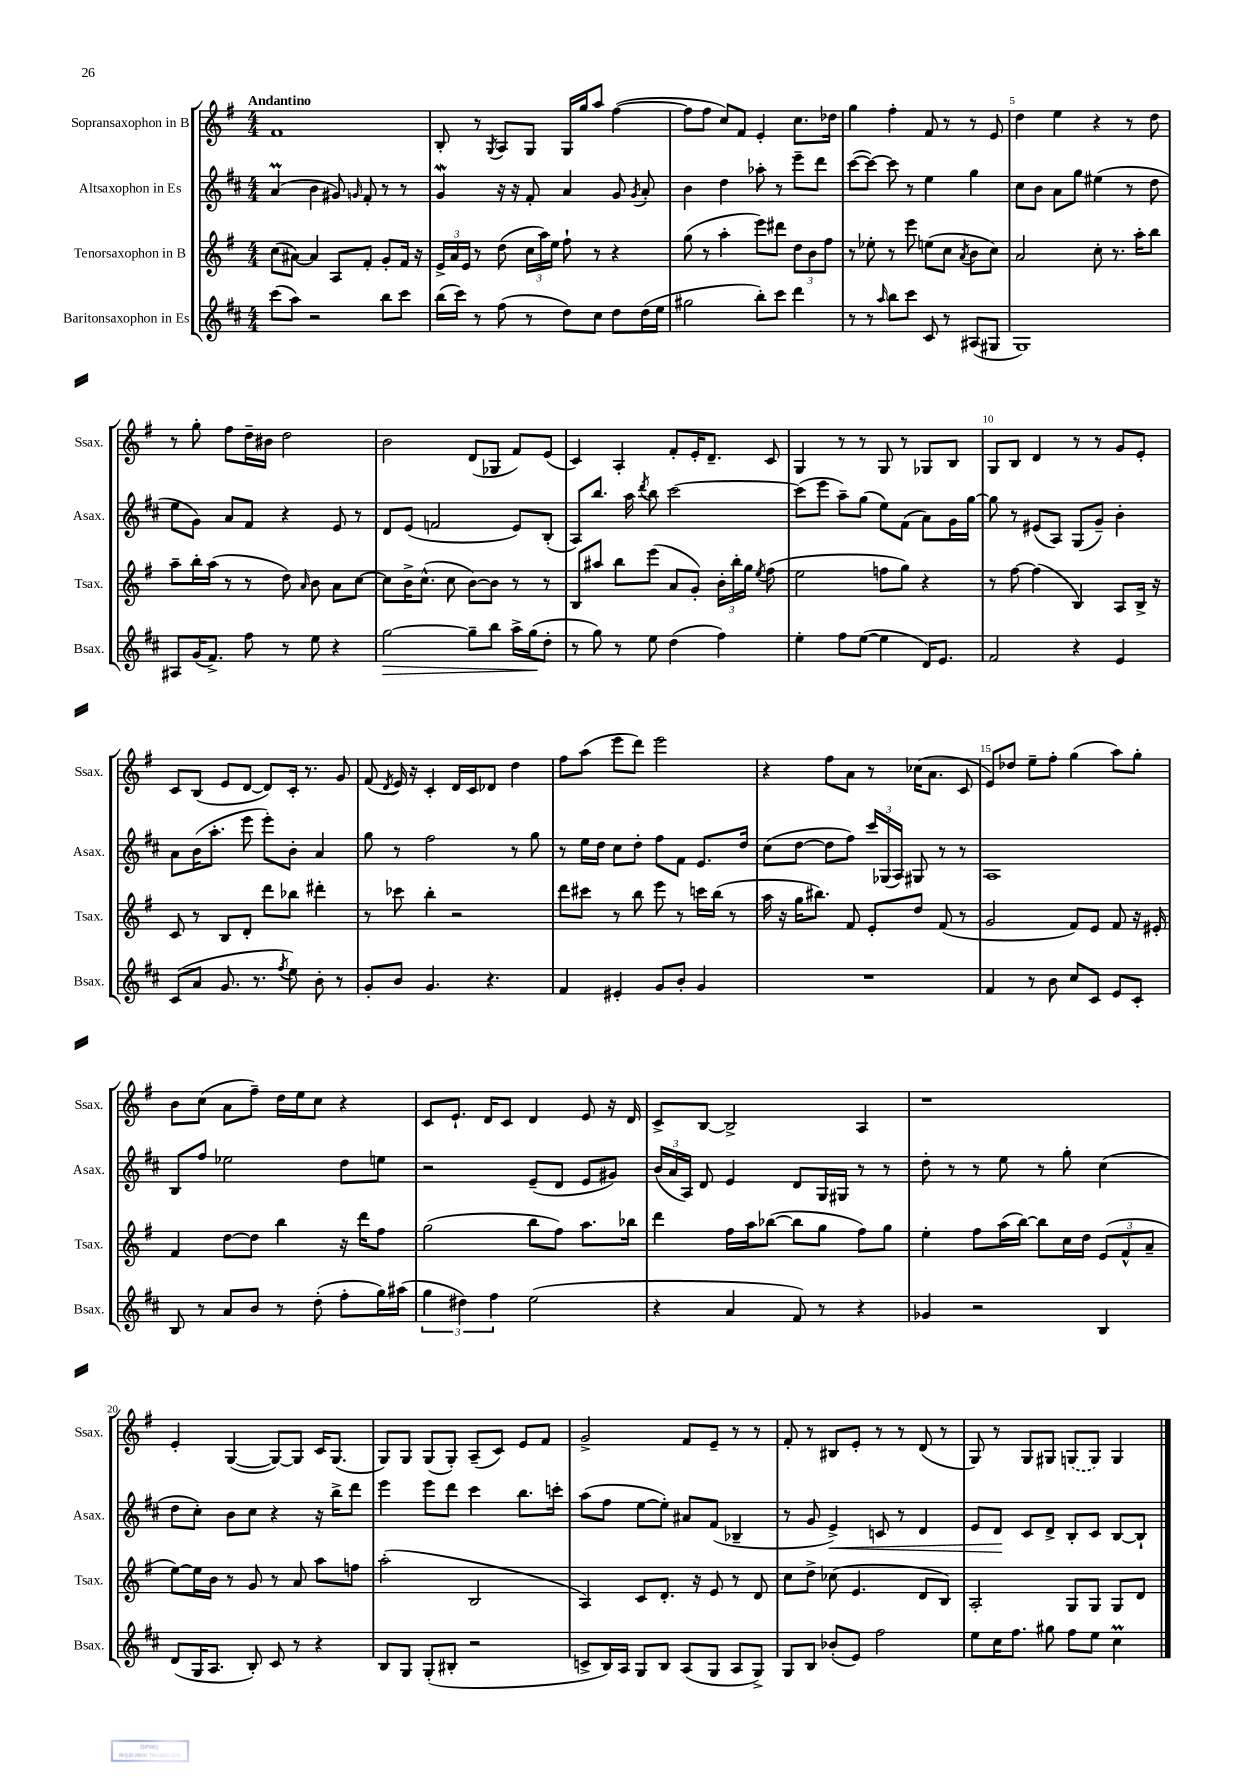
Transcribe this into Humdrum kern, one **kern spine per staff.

**kern	**kern	**kern	**kern
*staff4	*staff3	*staff2	*staff1
*clefG2	*clefG2	*clefG2	*clefG2
*k[f#c#]	*k[f#]	*k[f#c#]	*k[f#]
*M4/4	*M4/4	*M4/4	*M4/4
(8ccc#\L	(8cc\L	(4a/	1f#
8aa\J)	[8a#\J)	.	.
2r	4a#/]	4b\	.
.	8A/L	8g#/)	.
.	.	16qqg/	.
.	8f#'/J	8f#'/	.
8bb\L	8g'/L	8r	.
8ccc#\J	16f#/Jk	8r	.
.	16r	.	.
=	=	=	=
(16bb\LL	24e^/LL	4g/	8B'/
.	24a/	.	.
16ccc#\JJ)	.	.	.
.	24e/JJ	.	.
8r	8r	.	8r
.	.	.	8qG/
(8ff#\	(8dd\	16r	8A/L
.	.	16r	.
8r	24cc\LL	8f#'/	8G/J
.	24aa\)	.	.
.	24ee\JJ	.	.
8dd\L)	8ff#`\	4a/	16G/LL
.	.	.	16gg/J
8cc#\J	8r	.	8aa/J
8dd\L	4r	8g/	([4ff#\
.	.	8qg/	.
(16dd\L	.	8a'/	.
16ee\JJ	.	.	.
=	=	=	=
2gg#\	(8gg\	4b\	8ff#\]L
.	8r	.	8ff#\J
.	4aa'\	4dd\	8cc/L)
.	.	.	8f#/J
8bb'\L)	8eee\L)	8aa-'\	4e'/
8ccc#\J	8ddd#\J	8r	.
4ddd\	12dd\L	8eee~\L	8.cc\L
.	12b\	.	.
.	.	8ddd\J	.
.	12ff#\J	.	.
.	.	.	16dd-\Jk
=	=	=	=
8r	8r	([8ccc#\L	4gg\
8r	8ee-'\	8ccc#\_J)	.
16qqaa/	.	.	.
8bb\L	8r	8ccc#\]	4ff#'\
8ccc#\J	8eee\	8r	.
8c#/	(8ee\L	4ee\	8f#/
8r	8cc\J	.	8r
.	8qa/	.	.
(8A#/L	8b\L	4gg\	8r
8G#/J	8cc\J)	.	8e/
=	=	=	=
1G)	2a/	8cc#\L	4dd\
.	.	8b\J	.
.	.	8a\L	4ee\
.	.	8gg\J	.
.	8cc'\	(4ee#\	4r
.	8.r	.	.
.	.	8r	8r
.	16aa'\LK	.	.
.	8bb\J	8dd\	8dd\
=	=	=	=
8A#/L	8aa~\L	8ee\L	8r
(16g/K	16bb'\L	8g\J)	8gg'\
8.f#^/J)	(16aa\JJ	.	.
.	8r	8a/L	8ff#\L
8ff#\	8r	8f#/J	16dd~\L
.	.	.	16b#\JJ
8r	8dd\)	4r	2dd\
.	16qqa/	.	.
8ee\	8b\	.	.
4r	8a\L	8e/	.
.	[8cc\J	8r	.
=	=	=	=
[2gg\	8cc\]L	8d/L	2b\
.	16b^\K	(8e/J	.
.	(8.cc^^\J	.	.
.	.	2f/	.
.	8cc\	.	.
8gg~\]L	[8b\L)	.	(8d/L
8bb\J	8b\]J	.	8G-/J
16aa^\LL	8r	8e/L)	8f#/L)
(16gg\J	.	.	.
8dd'\J	8r	(8B'/J	(8e/J
=	=	=	=
8r	8B/L	8A/L)	4c/)
8gg\)	8aa#/J	8.bb/J	.
8r	8bb\L	.	4A'/
.	.	16aa\	.
.	.	8qddd/	.
8ee\	(8eee\J	8bb\	.
(4dd\	8a/L	[2ccc#\	8f#'/L
.	8g'/J)	.	16e'/K
.	.	.	8.d~/J
4ff#\)	24b'\LL	.	.
.	24bb'\	.	.
.	24gg\JJ	.	.
.	8qee/	.	.
.	(8ff#\	.	8c/
=	=	=	=
4ee'\	2ee\	(8ccc#\]L	4G/
.	.	8eee\J	.
8ff#\L	.	8aa~\L)	8r
([8ee\J	.	(8gg\J	8r
4ee\]	8ff\L	8ee\L)	8G/
.	8gg\J)	(8f#\J	8r
16d/LK)	4r	8a\L)	8G-/L
8.e/J	.	.	.
.	.	16g\L	8B/J
.	.	[16gg\JJ	.
=	=	=	=
2f#/	8r	8gg\]	8G/L
.	[8ff#\	8r	8B/J
.	(4ff#\]	(8e#/L	4d/
.	.	8A/J)	.
4r	4B/)	(8G/L	8r
.	.	8g~/J)	8r
4e/	8A/L	4b'\	8g/L
.	16B^/Jk	.	8e'/J
.	16r	.	.
=	=	=	=
(8c#/L	8c/	8a\L	8c/L
8a/J	8r	(16b\K	(8B/J
.	.	8.aa'\J	.
8.g/	8B/L	.	8e/L
.	8d'/J	8eee\	[8d/J
8.r	.	.	.
.	8ddd\L	8eee'\L)	8d/]L)
8qff#/	.	.	.
8ee\)	8bb-\J	8b'\J	16c'/Jk
.	.	.	8.r
8b'\	4ddd#'\	4a/	.
8r	.	.	8g/
=	=	=	=
8g'/L	8r	8gg\	(8f#/
.	.	.	8qd/
8b/J	8ccc-\	8r	16e/)
.	.	.	16r
4.g/	4bb'\	2ff#\	4c'/
.	2r	.	16d/LL
.	.	.	16c/J
4.r	.	.	8d-/J
.	.	8r	4dd\
.	.	8gg\	.
=	=	=	=
4f#/	8ddd\L	8r	8ff#\L
.	8ccc#\J	16ee\LL	(8aa\J
.	.	16dd\JJ	.
4e#'/	8r	8cc#\L	8eee\L
.	8bb\	8dd'\J	8ddd\J)
8g/L	8eee\	8ff#\L	2eee\
8b'/J	8r	8f#\J	.
4g/	16ccc\LL	8.e/L	.
.	(16bb\JJ	.	.
.	8r	.	.
.	.	16dd/Jk	.
=	=	=	=
1r	16aa\	(8cc#\L	4r
.	16r	.	.
.	16gg\LK	[8dd\J	.
.	8.bb#\J)	.	.
.	.	8dd\]L	8ff#\L
.	8f#/	8ff#\J)	8a\J
.	8e'/L	24ccc#/LL	8r
.	.	(24G-/	.
.	.	24A/JJ)	.
.	8dd/J	8G#/	(16cc-\LK
.	.	.	8.a\J
.	(8f#/	8r	.
.	8r	8r	8c/
=	=	=	=
4f#/	2g/	1A	8e/L)
.	.	.	8dd-/J
8r	.	.	8ee~\L
8b\	.	.	8ff#'\J
8cc#/L	8f#/L)	.	(4gg\
8c#/J	8e/J	.	.
8e/L	8f#/	.	8aa\L)
8c#'/J	16r	.	8gg'\J
.	16e#'/	.	.
=	=	=	=
8B/	4f#/	8B/L	8b\L
8r	.	8ff#/J	(8cc\J
8a/L	[8dd\L	2ee-\	8a\L
8b/J	8dd\]J	.	8ff#~\J)
8r	4bb\	.	16dd\LL
.	.	.	16ee\J
(8dd'\	.	.	8cc\J
8ff#'\L	16r	8dd\L	4r
.	16ddd\LK	.	.
16gg\L)	8ff#\J	8ee\J	.
(16aa#\JJ	.	.	.
=	=	=	=
6gg\	(2gg\	2r	8c/L
.	.	.	8.e`/J
6dd#\)	.	.	.
.	.	.	16d/LK
6ff#\	.	.	.
.	.	.	8c/J
(2ee\	8bb\L	(8e~/L	4d/
.	8ff#\J)	8d/J	.
.	8.aa\L	8e/L	8e/
.	.	8g#/J)	16r
.	16bb-\Jk	.	16d/
=	=	=	=
4r	4ddd\	(24b/LL	8c^/L
.	.	24a/	.
.	.	24A/JJ)	.
.	.	8d/	[8B/J
4a/	16ff#\LL	4e/	2B^/]
.	16aa\J	.	.
.	([8bb-\J	.	.
8f#/)	8bb-\]L	8d/L	.
8r	8gg\J	16G/L	.
.	.	16G#/JJ	.
4r	8ff#\L)	8r	4A/
.	8gg\J	8r	.
=	=	=	=
4g-/	4ee'\	8dd'\	1r
.	.	8r	.
2r	8ff#\L	8r	.
.	(16aa\L	8ee\	.
.	[16bb\JJ)	.	.
.	8bb\]L	8r	.
.	16cc\L	8gg'\	.
.	16dd\JJ	.	.
4B/	(12e/L	(4cc#\	.
.	12f#^^/	.	.
.	12a~/J	.	.
=	=	=	=
(8d/L	[8ee\L)	8dd\L	4e'/
16G/K	16ee\]L	8cc#'\J)	.
8.A/J	16b\JJ	.	.
.	8r	8b\L	([4G/
8B'/)	8g/	8cc#\J	.
8c#/	8r	4r	8G/_L)
8r	8a/	.	8G/]J
4r	8aa\L	16r	16c/LK
.	.	16bb^\LK	(8.G/J
.	8ff\J	8ddd\J	.
=	=	=	=
8B/L	(2aa'\	4eee\	8G/L)
8G/J	.	.	8G/J
(8G'/L	.	8eee\L	(8G/L
8B#'/J	.	8ddd\J	8G'/J)
2r	2B/	4ccc#\	(8A~/L
.	.	.	8c/J)
.	.	8.bb\L	8e/L
.	.	.	8f#/J
.	.	16ccc'\Jk	.
=	=	=	=
8c^/L	4A/)	(8aa\L	2g^/
16B/L)	.	8ff#\J	.
16A/JJ	.	.	.
8G/L	8c/L	[8ee\L	.
8B/J	8.d'/J	8ee'\]J)	.
(8A/L	.	8a#/L	8f#/L
.	16r	.	.
8G/J	8e/	(8f#/J	8e~/J
8A/L	8r	4B-~/	8r
8G^/J)	8d/	.	8r
=	=	=	=
8G/L	8cc\L	8r	8f#'/
8B/J	8dd^\J	8g/	8r
(8b-'/L	(8cc-\	4e^/)	8B#/L
8e/J)	4.e/	.	8e'/J
2ff#\	.	8c/	8r
.	.	8r	8r
.	8d/L	4d/	(8d/
.	8B/J)	.	8r
=	=	=	=
8ee\L	2A'/	8e/L	8G/)
16cc#\K	.	8d/J	8r
8.ff#\J	.	.	.
.	.	8c#/L	8G/L
8gg#\	.	8d^/J	8G#/J
8ff#\L	8G/L	8B'/L	(8G/L
8ee\J	8G/J	8c#/J	8G/J)
4cc#\	8G/L	[8B/L	4G/
.	8d/J	8B`/]J	.
==	==	==	==
*-	*-	*-	*-
